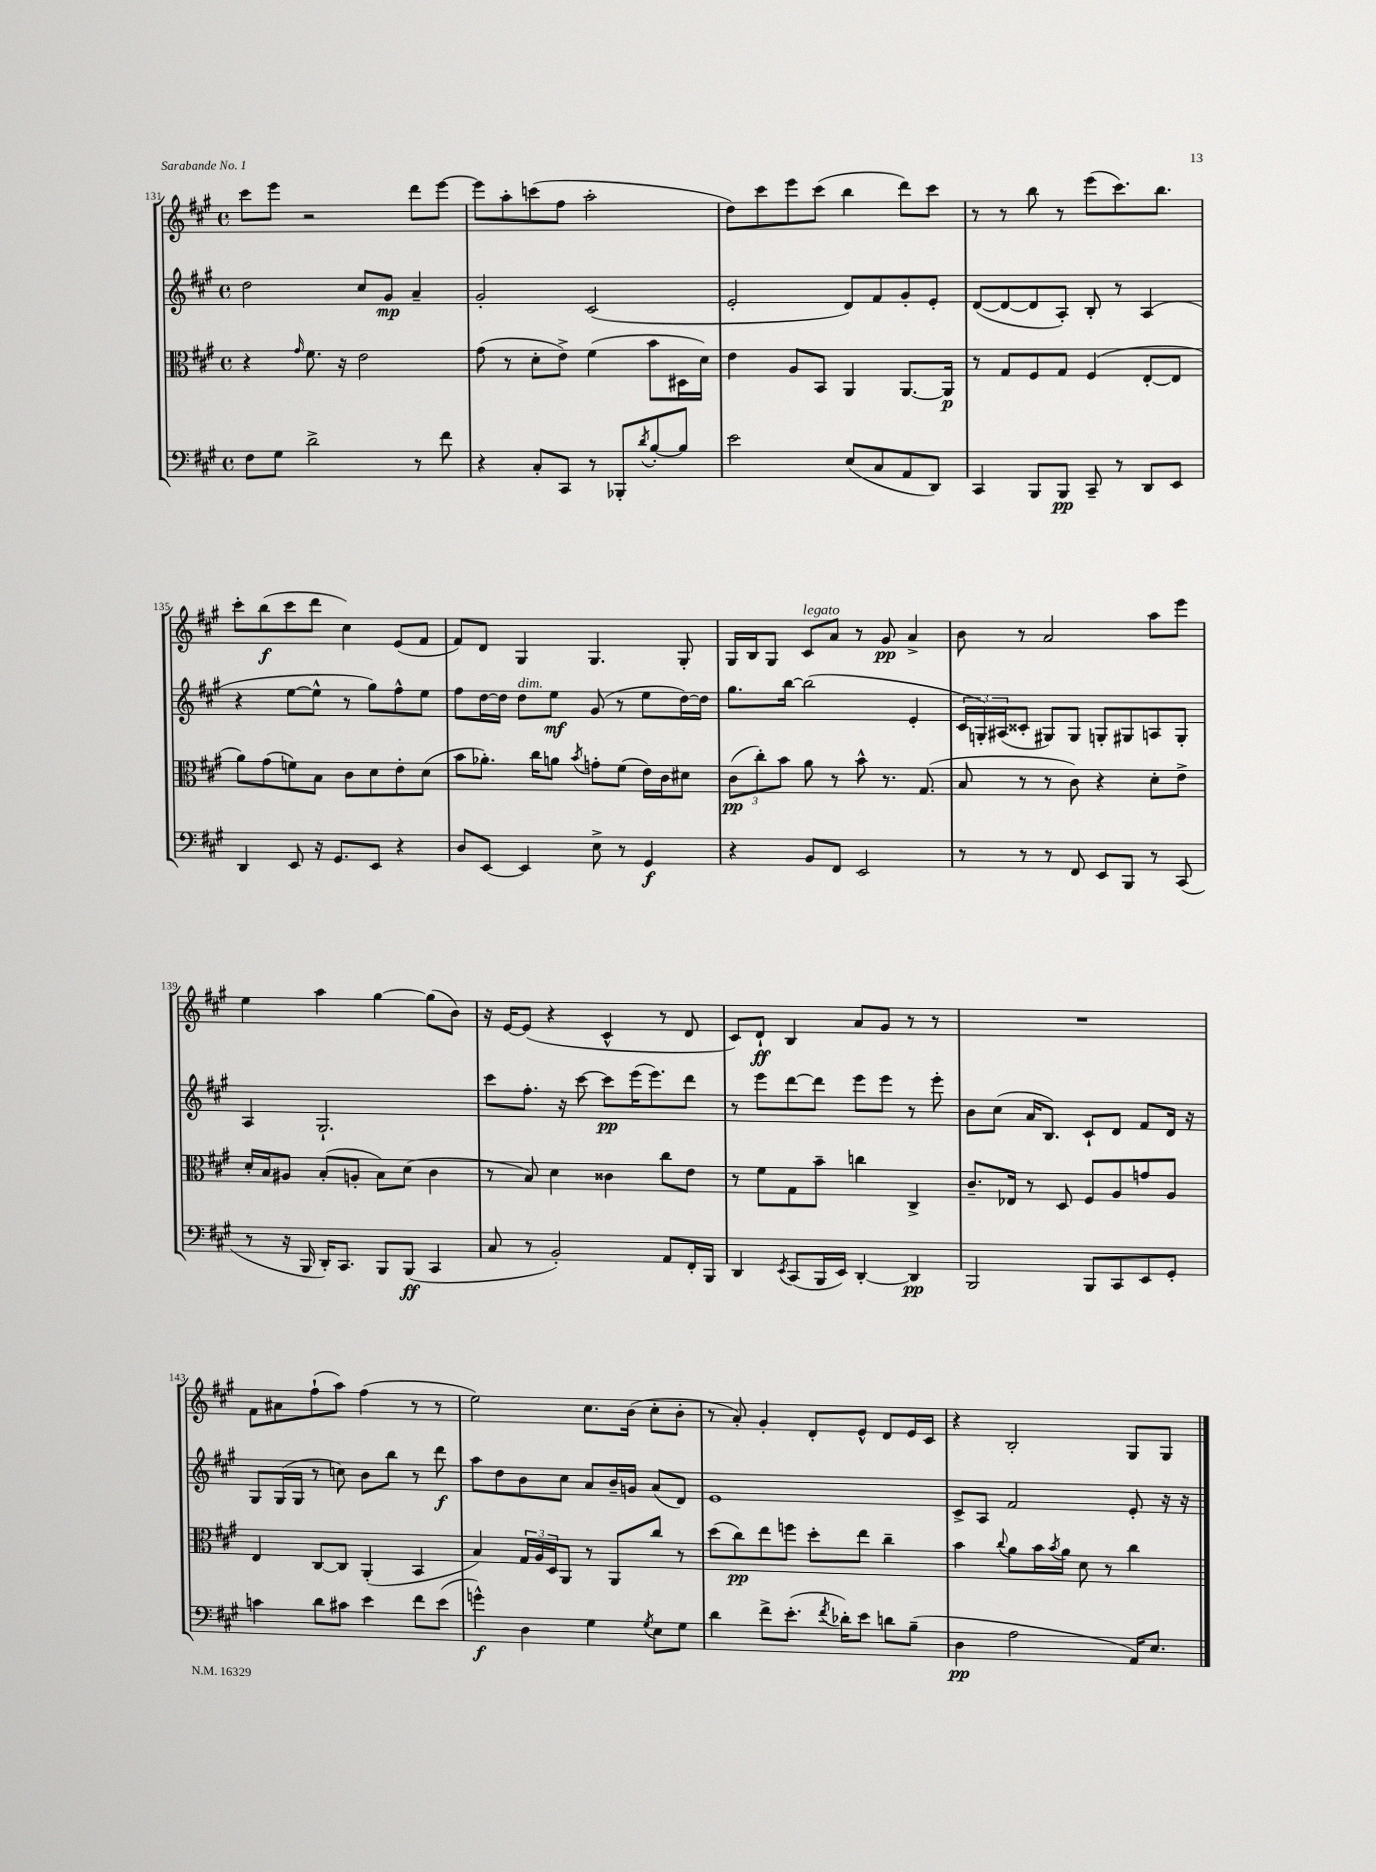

**kern	**dynam	**kern	**dynam	**kern	**dynam	**kern	**dynam
*part4	*part4	*part3	*part3	*part2	*part2	*part1	*part1
*staff4	*staff4	*staff3	*staff3	*staff2	*staff2	*staff1	*staff1
*clefF4	*	*clefC3	*	*clefG2	*	*clefG2	*
*k[f#c#g#]	*	*k[f#c#g#]	*	*k[f#c#g#]	*	*k[f#c#g#]	*
*M4/4	*	*M4/4	*	*M4/4	*	*M4/4	*
*met(c)	*	*met(c)	*	*met(c)	*	*met(c)	*
=131	=131	=131	=131	=131	=131	=131	=131
8F#\L	.	4r	.	2dd\	.	8ccc#\L	.
8G#\J	.	.	.	.	.	8eee\J	.
.	.	16qqg#/	.	.	.	.	.
2d^\	.	8.f#\	.	.	.	2r	.
.	.	16r	.	.	.	.	.
.	.	2e\	.	8cc#/L	.	.	.
.	.	.	.	8g#/J	mp	.	.
8r	.	.	.	4a~/	.	8ddd\L	.
8f#\	.	.	.	.	.	[8eee\J	.
=132	=132	=132	=132	=132	=132	=132	=132
4r	.	(8g#\	.	2g#'/	.	8eee\L]	.
.	.	8r	.	.	.	8aa'\	.
8C#'/L	.	8d'\L	.	.	.	(8cccn\	.
8CC#/J	.	8e^\J)	.	.	.	8ff#\J	.
8r	.	(4f#\	.	(2c#/	.	2aa'\	.
8BBB-X'/L	.	.	.	.	.	.	.
8qd/	.	.	.	.	.	.	.
[8B'/	.	8b\L	.	.	.	.	.
8B/J]	.	16D#X\L	.	.	.	.	.
.	.	16d\JJ)	.	.	.	.	.
=133	=133	=133	=133	=133	=133	=133	=133
2e\	.	4e\	.	2e'/	.	8dd\L)	.
.	.	.	.	.	.	8ccc#\	.
.	.	8A/L	.	.	.	8eee\	.
.	.	8BB/J	.	.	.	(8ccc#\J	.
(8E/L	.	4AA/	.	8d/L)	.	4bb\	.
8C#/	.	.	.	8f#/	.	.	.
8AA/	.	[8.AA/L	.	8g#'/	.	8ddd\L)	.
8DD/J)	.	.	.	8e'/J	.	8ccc#\J	.
.	.	16AA/Jk]	p	.	.	.	.
=134	=134	=134	=134	=134	=134	=134	=134
4CC#/	.	8r	.	([8d/L	.	8r	.
.	.	8G#/L	.	8d/_	.	8r	.
8BBB/L	.	8F#/	.	8d/]	.	8bb\	.
8BBB/J	pp	8G#/J	.	8A'/J)	.	8r	.
8CC#~/	.	(4F#/	.	8B'/	.	(8eee\L	.
8r	.	.	.	8r	.	8.ccc#\)	.
8DD/L	.	[8E'/L	.	(4A/	.	.	.
.	.	.	.	.	.	8.bb\J	.
8EE/J	.	8E/J]	.	.	.	.	.
!!LO:LB:g=z
=135	=135	=135	=135	=135	=135	=135	=135
4DD/	.	8a\L)	.	4r	.	8ccc#'\L	.
.	.	(8g#\	.	.	.	(8bb\	f
8EE/	.	8fn\)	.	[8ee\L	.	8ccc#\	.
16r	.	8B\J	.	8ee^^\J]	.	8ddd\J	.
8.GG#/L	.	.	.	.	.	.	.
.	.	8c#\L	.	8r	.	4cc#\)	.
8EE/J	.	8d\	.	8gg#\L)	.	.	.
4r	.	8e'\	.	8ff#^^\	.	(8e/L	.
.	.	(8d\J	.	8ee\J	.	8f#/J	.
=136	=136	=136	=136	=136	=136	=136	=136
8D/L	.	8b\L	.	8ff#\L	.	8f#/L)	.
[8EE/J	.	8.a-X'\J)	.	[16dd\L	.	8d/J	.
.	.	.	.	16dd\JJ]	.	.	.
!	!	!	!	!LO:TX:a:i:t=dim.	!	!	!
4EE/]	.	.	.	8dd\L	.	4G#/	.
.	.	16cc#\KL	.	.	.	.	.
.	.	8an\J	.	8ee\J	mf	.	.
.	.	8qb/	.	.	.	.	.
8E^\	.	8gn'\L	.	(8g#/	.	4.G#/	.
8r	.	(8f#\J	.	8r	.	.	.
4GG#/	f	16e\LL)	.	8ee\L	.	.	.
.	.	16c#\J	.	.	.	.	.
.	.	8d#X\J	.	[16dd\L)	.	8G#'/	.
.	.	.	.	16dd\JJ]	.	.	.
=137	=137	=137	=137	=137	=137	=137	=137
4r	.	(12c#\L	pp	8.gg#\L	.	16G#/LL	.
.	.	.	.	.	.	16B/J	.
.	.	12cc#'\)	.	.	.	.	.
.	.	.	.	.	.	8G#/J	.
.	.	12b\J	.	.	.	.	.
.	.	.	.	[16bb\Jk	.	.	.
!	!	!	!	!	!	!LO:TX:a:i:t=legato	!
8BB/L	.	8a\	.	(2bb\]	.	8c#/L	.
8FF#/J	.	8r	.	.	.	8a/J	.
2EE/	.	8b^^\	.	.	.	8r	.
.	.	8.r	.	.	.	8g#/	pp
.	.	.	.	4e'/	.	4a^/	.
.	.	(8.G#/	.	.	.	.	.
=138	=138	=138	=138	=138	=138	=138	=138
8r	.	8B/	.	24c#/LL	.	8b\	.
.	.	.	.	24Gn'/)	.	.	.
.	.	.	.	(24A#X/J	.	.	.
8r	.	8r	.	8c##X'/J	.	8r	.
8r	.	8r	.	8G#X/L)	.	2a/	.
8FF#/	.	8c#\)	.	8G#/J	.	.	.
8EE/L	.	4r	.	8Gn'/L	.	.	.
8BBB/J	.	.	.	8G#X/	.	.	.
8r	.	8d'\L	.	8An/	.	8aa\L	.
(8CC#/	.	8e^\J	.	8G#'/J	.	8eee\J	.
!!LO:LB:g=z
=139	=139	=139	=139	=139	=139	=139	=139
8r	.	16d'/LL	.	4A/	.	4ee\	.
.	.	16B/J	.	.	.	.	.
16r	.	8A#X/J	.	.	.	.	.
16BBB/	.	.	.	.	.	.	.
16DD'/KL)	.	(8B'/L	.	2.G#`/	.	4aa\	.
8.CC#/J	.	.	.	.	.	.	.
.	.	8An'/J	.	.	.	.	.
8BBB/L	.	8B\L)	.	.	.	[4gg#\	.
(8BBB/J	ff	(8d\J	.	.	.	.	.
4CC#/	.	4c#\	.	.	.	(8gg#\L]	.
.	.	.	.	.	.	8b\J)	.
=140	=140	=140	=140	=140	=140	=140	=140
8C#/	.	8r	.	8ccc#\L	.	16r	.
.	.	.	.	.	.	[16e/KL	.
8r	.	8B/)	.	8.ff#'\J	.	(8e/J]	.
2BB'/)	.	4d\	.	.	.	4r	.
.	.	.	.	16r	.	.	.
.	.	.	.	[8ccc#\	.	.	.
.	.	4c##X\	.	8ccc#\L]	pp	4c#^^/	.
.	.	.	.	(16eee\K	.	.	.
.	.	.	.	8.eee\)	.	.	.
8AA/L	.	8cc#\L	.	.	.	8r	.
16FF#'/L	.	8e\J	.	8ddd\J	.	8d/	.
16BBB/JJ	.	.	.	.	.	.	.
=141	=141	=141	=141	=141	=141	=141	=141
4DD/	.	8r	.	8r	.	8c#/L)	.
.	.	8f#\L	.	8eee\L	.	8d`/J	ff
8qEE/	.	.	.	.	.	.	.
(8CC#/L	.	8G#\	.	[8ddd\	.	4B/	.
16BBB/L	.	8b~\J	.	8ddd\J]	.	.	.
16EE/JJ)	.	.	.	.	.	.	.
[4DD'/	.	4ccn\	.	8eee\L	.	8a/L	.
.	.	.	.	8eee\J	.	8g#/J	.
4DD/]	pp	4C#^/	.	8r	.	8r	.
.	.	.	.	8eee'\	.	8r	.
=142	=142	=142	=142	=142	=142	=142	=142
2BBB/	.	8.c#~/L	.	8b\L	.	1r	.
.	.	.	.	(8cc#\J	.	.	.
.	.	16E-X/Jk	.	.	.	.	.
.	.	8r	.	16a/KL	.	.	.
.	.	.	.	8.B/J)	.	.	.
.	.	8D/	.	.	.	.	.
8BBB/L	.	8F#/L	.	8c#`/L	.	.	.
8CC#/	.	8A/	.	8d/J	.	.	.
8EE/	.	8gn/	.	8f#/L	.	.	.
8GG#'/J	.	8A/J	.	16d/Jk	.	.	.
.	.	.	.	16r	.	.	.
!!LO:LB:g=z
=143	=143	=143	=143	=143	=143	=143	=143
4cn\	.	4E/	.	8G#/L	.	8f#\L	.
.	.	.	.	(16G#/L	.	8a#X\	.
.	.	.	.	16G#/JJ	.	.	.
8d\L	.	[8C#/L	.	8r	.	(8ff#`\	.
8c#X\J	.	8C#/J]	.	8ccn\)	.	8aa\J)	.
4e\	.	(4AA'/	.	8b\L	.	(4ff#\	.
.	.	.	.	8bb\J	.	.	.
8f#\L	.	4BB/	.	8r	.	8r	.
(8e\J	.	.	.	8ddd\	f	8r	.
=144	=144	=144	=144	=144	=144	=144	=144
4gn^^\)	f	4B/)	.	8aa\L	.	2ee\)	.
.	.	.	.	8dd\	.	.	.
4D\	.	24G#/LL	.	8b\	.	.	.
.	.	24A/	.	.	.	.	.
.	.	24D/J	.	.	.	.	.
.	.	8AA/J	.	8cc#\J	.	.	.
4G#\	.	8r	.	8a/L	.	8.cc#\L	.
.	.	8AA/L	.	16b~/L	.	.	.
.	.	.	.	16gn/JJ	.	(16b\Jk	.
8qG#/	.	.	.	.	.	.	.
8E\L	.	8cc#/J	.	(8a/L	.	8cc#'\L	.
8G#\J	.	8r	.	8d/J)	.	8b'\J	.
=145	=145	=145	=145	=145	=145	=145	=145
4d\	.	(8dd\L	.	1e	.	8r	.
.	.	8cc#\)	pp	.	.	8a'/)	.
8f#^\L	.	8ee\	.	.	.	4g#'/	.
(8.e'\J	.	8ffn\J	.	.	.	.	.
.	.	8dd'\L	.	.	.	8d'/L	.
8qf#/	.	.	.	.	.	.	.
16d-X'\KL)	.	.	.	.	.	.	.
8e\J	.	8ee\J	.	.	.	8e^^/J	.
8dn\L	.	4cc#~\	.	.	.	8d/L	.
(8B~\J	.	.	.	.	.	16e/L	.
.	.	.	.	.	.	16c#/JJ	.
=146	=146	=146	=146	=146	=146	=146	=146
4D\	pp	4b\	.	8c#^/L	.	4r	.
.	.	.	.	8A/J	.	.	.
.	.	8qqcc#/	.	.	.	.	.
2A\	.	8a\L	.	2f#/	.	2B'/	.
.	.	16b\L	.	.	.	.	.
.	.	8qb/	.	.	.	.	.
.	.	16a\JJ	.	.	.	.	.
.	.	8d\	.	.	.	.	.
.	.	8r	.	.	.	.	.
16AA/KL)	.	4cc#\	.	8e'/	.	8G#/L	.
8.E/J	.	.	.	.	.	.	.
.	.	.	.	16r	.	8G#/J	.
.	.	.	.	16r	.	.	.
==	==	==	==	==	==	==	==
*-	*-	*-	*-	*-	*-	*-	*-
